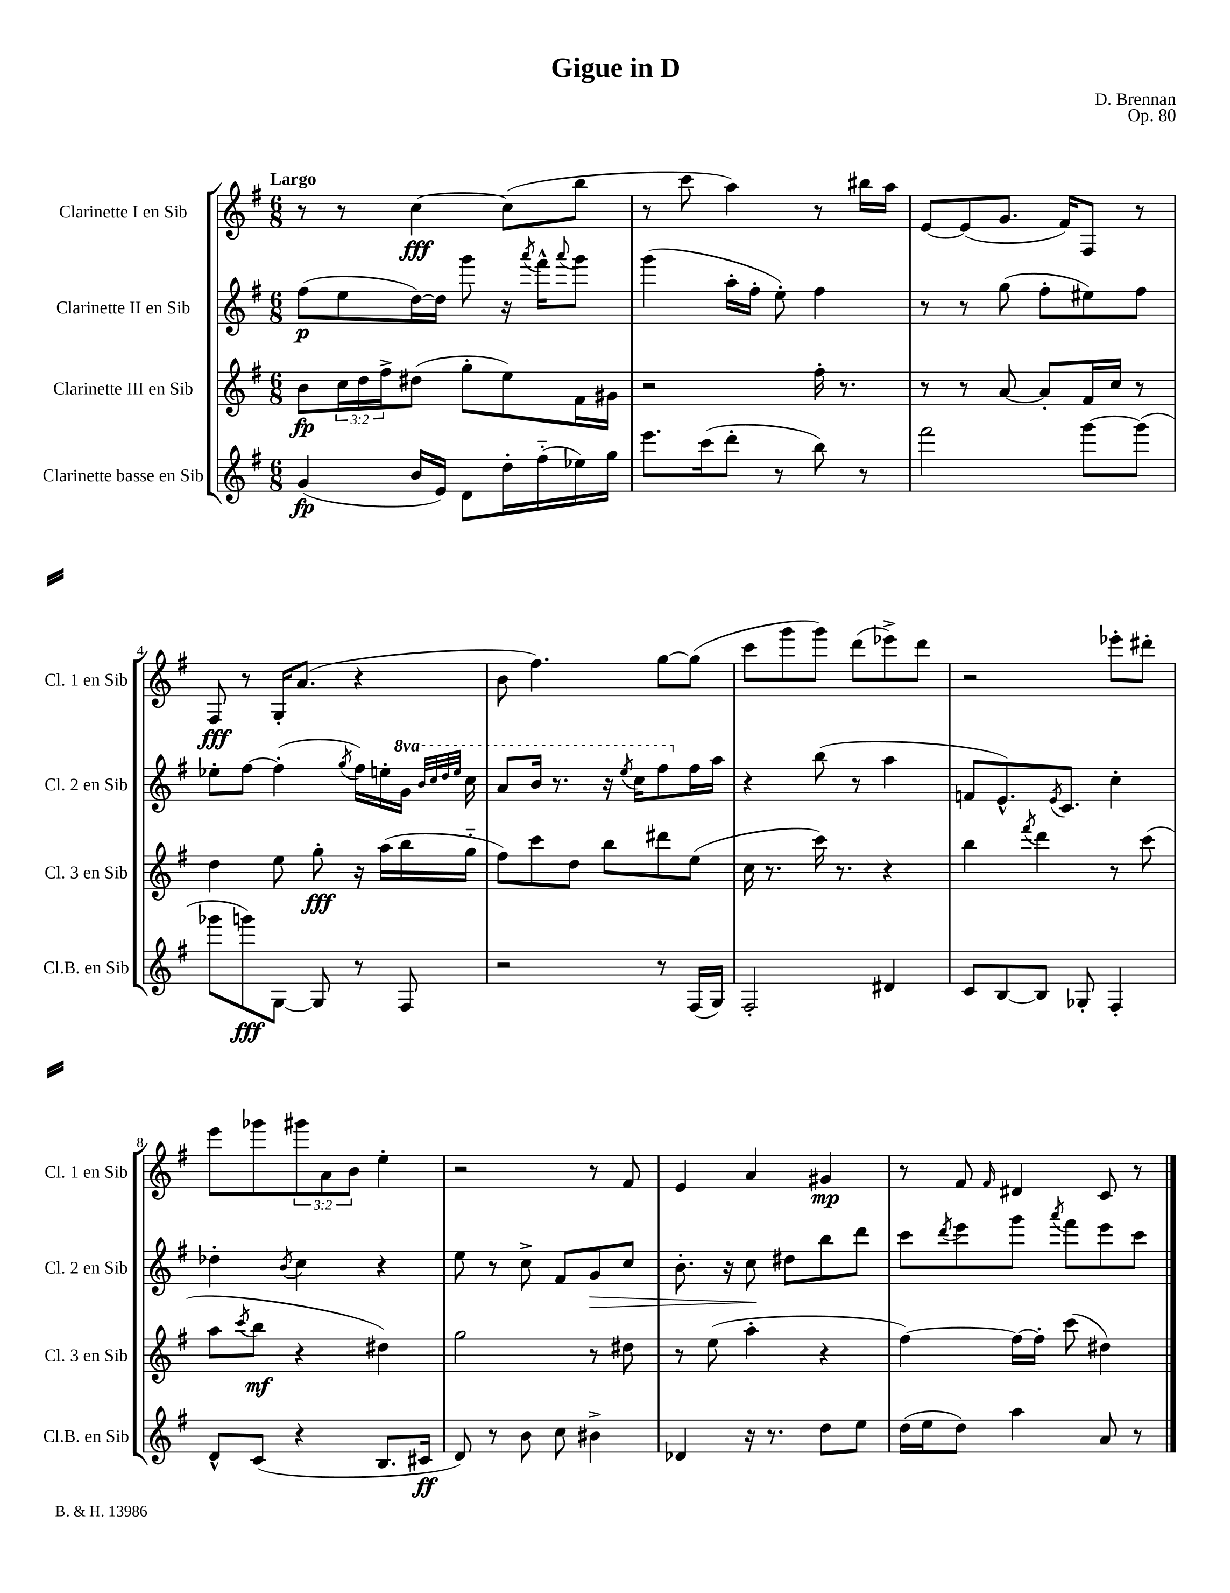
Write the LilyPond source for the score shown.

\header { title = "Gigue in D" composer = "D. Brennan" opus = "Op. 80" }
<<
\new StaffGroup <<
\new Staff = "s0" \with { instrumentName = "Clarinette I en Sib" shortInstrumentName = "Cl. 1 en Sib" } {
    \clef treble \key g \major \numericTimeSignature \time 6/8 \override Staff.TupletNumber.text = #tuplet-number::calc-fraction-text \tempo "Largo"
    r8 r8 c''4~\fff c''8( b''8 |
    r8 c'''8 a''4) r8 bis''16 a''16 |
    e'8~ e'8( g'8. fis'16) fis8 r8 |
    fis8\fff r8 g16-. a'8.( r4 |
    b'8 fis''4.) g''8~ g''8( |
    c'''8 g'''8 g'''8) d'''8( ees'''8->) d'''8 |
    r2 ees'''8-. dis'''8-. |
    e'''8 ges'''8 \tuplet 3/2 { gis'''8 a'8 b'8 } e''4-. |
    r2 r8 fis'8 |
    e'4 a'4 gis'4\mp |
    r8 fis'8 \grace { fis'16 } dis'4 c'8 r8 \bar "|." |
}
\new Staff = "s1" \with { instrumentName = "Clarinette II en Sib" shortInstrumentName = "Cl. 2 en Sib" } {
    \clef treble \key g \major \numericTimeSignature \time 6/8 \set Staff.ottavationMarkups = #ottavation-simple-ordinals
    fis''8\p( e''8 d''16~) d''16 g'''8 r16 \acciaccatura { a'''8 } fis'''16-^ \appoggiatura { a'''8 } g'''8 |
    g'''4( a''16-. fis''16-. e''8-.) fis''4 |
    r8 r8 g''8( fis''8-. eis''8) fis''8 |
    ees''8-. fis''8~ fis''4-.( \acciaccatura { g''8 } fis''16) e''16-. \ottava #1 g''16 \grace { b''32 c'''32 d'''32 e'''32 } c'''16 |
    a''8 b''16 r8. r16 \acciaccatura { e'''8 } c'''16 fis'''8 \ottava #0 fis''16 a''16 |
    r4 b''8( r8 a''4 |
    f'8 e'8.-^) \acciaccatura { e'8 } c'8. c''4-. |
    des''4-. \acciaccatura { b'8 } c''4 r4 |
    e''8 r8 c''8-> fis'8 g'8\> c''8 |
    b'8.-. r16 c''8\! dis''8 b''8 d'''8 |
    c'''8 \acciaccatura { d'''8 } e'''8 g'''8 \acciaccatura { a'''8 } fis'''8 e'''8 c'''8 \bar "|." |
}
\new Staff = "s2" \with { instrumentName = "Clarinette III en Sib" shortInstrumentName = "Cl. 3 en Sib" } {
    \clef treble \key g \major \numericTimeSignature \time 6/8 \override Staff.TupletNumber.text = #tuplet-number::calc-fraction-text
    b'8\fp \tuplet 3/2 { c''16 d''16 fis''16-> } dis''8( g''8-. e''8) fis'16 gis'16 |
    r2 fis''16-. r8. |
    r8 r8 a'8~ a'8-. fis'16 c''16 r8 |
    d''4 e''8 g''8-.\fff r16 a''16( b''16 g''16-_ |
    fis''8) c'''8 d''8 b''8 dis'''8 e''8( |
    c''16 r8. c'''16) r8. r4 |
    b''4 \acciaccatura { fis'''8 } d'''4 r8 c'''8( |
    a''8 \acciaccatura { c'''8 } b''8\mf r4 dis''4) |
    g''2 r8 dis''8 |
    r8 e''8( a''4-. r4 |
    fis''4~) fis''16~ fis''16-. c'''8( dis''4) \bar "|." |
}
\new Staff = "s3" \with { instrumentName = "Clarinette basse en Sib" shortInstrumentName = "Cl.B. en Sib" } {
    \clef treble \key g \major \numericTimeSignature \time 6/8
    g'4\fp( b'16 e'16) d'8 d''16-. fis''16-_( ees''16) g''16 |
    e'''8. c'''16( d'''8-. r8 b''8) r8 |
    fis'''2 g'''8~ g'''8( |
    ges'''8 g'''8\fff) g8~ g8 r8 fis8 |
    r2 r8 fis16( g16) |
    fis2-. dis'4 |
    c'8 b8~ b8 ges8-. fis4-. |
    d'8-^ c'8( r4 b8. cis'16\ff |
    d'8) r8 b'8 c''8 bis'4-> |
    des'4 r16 r8. d''8 e''8 |
    d''16( e''16 d''8) a''4 a'8 r8 \bar "|." |
}
>>
>>
